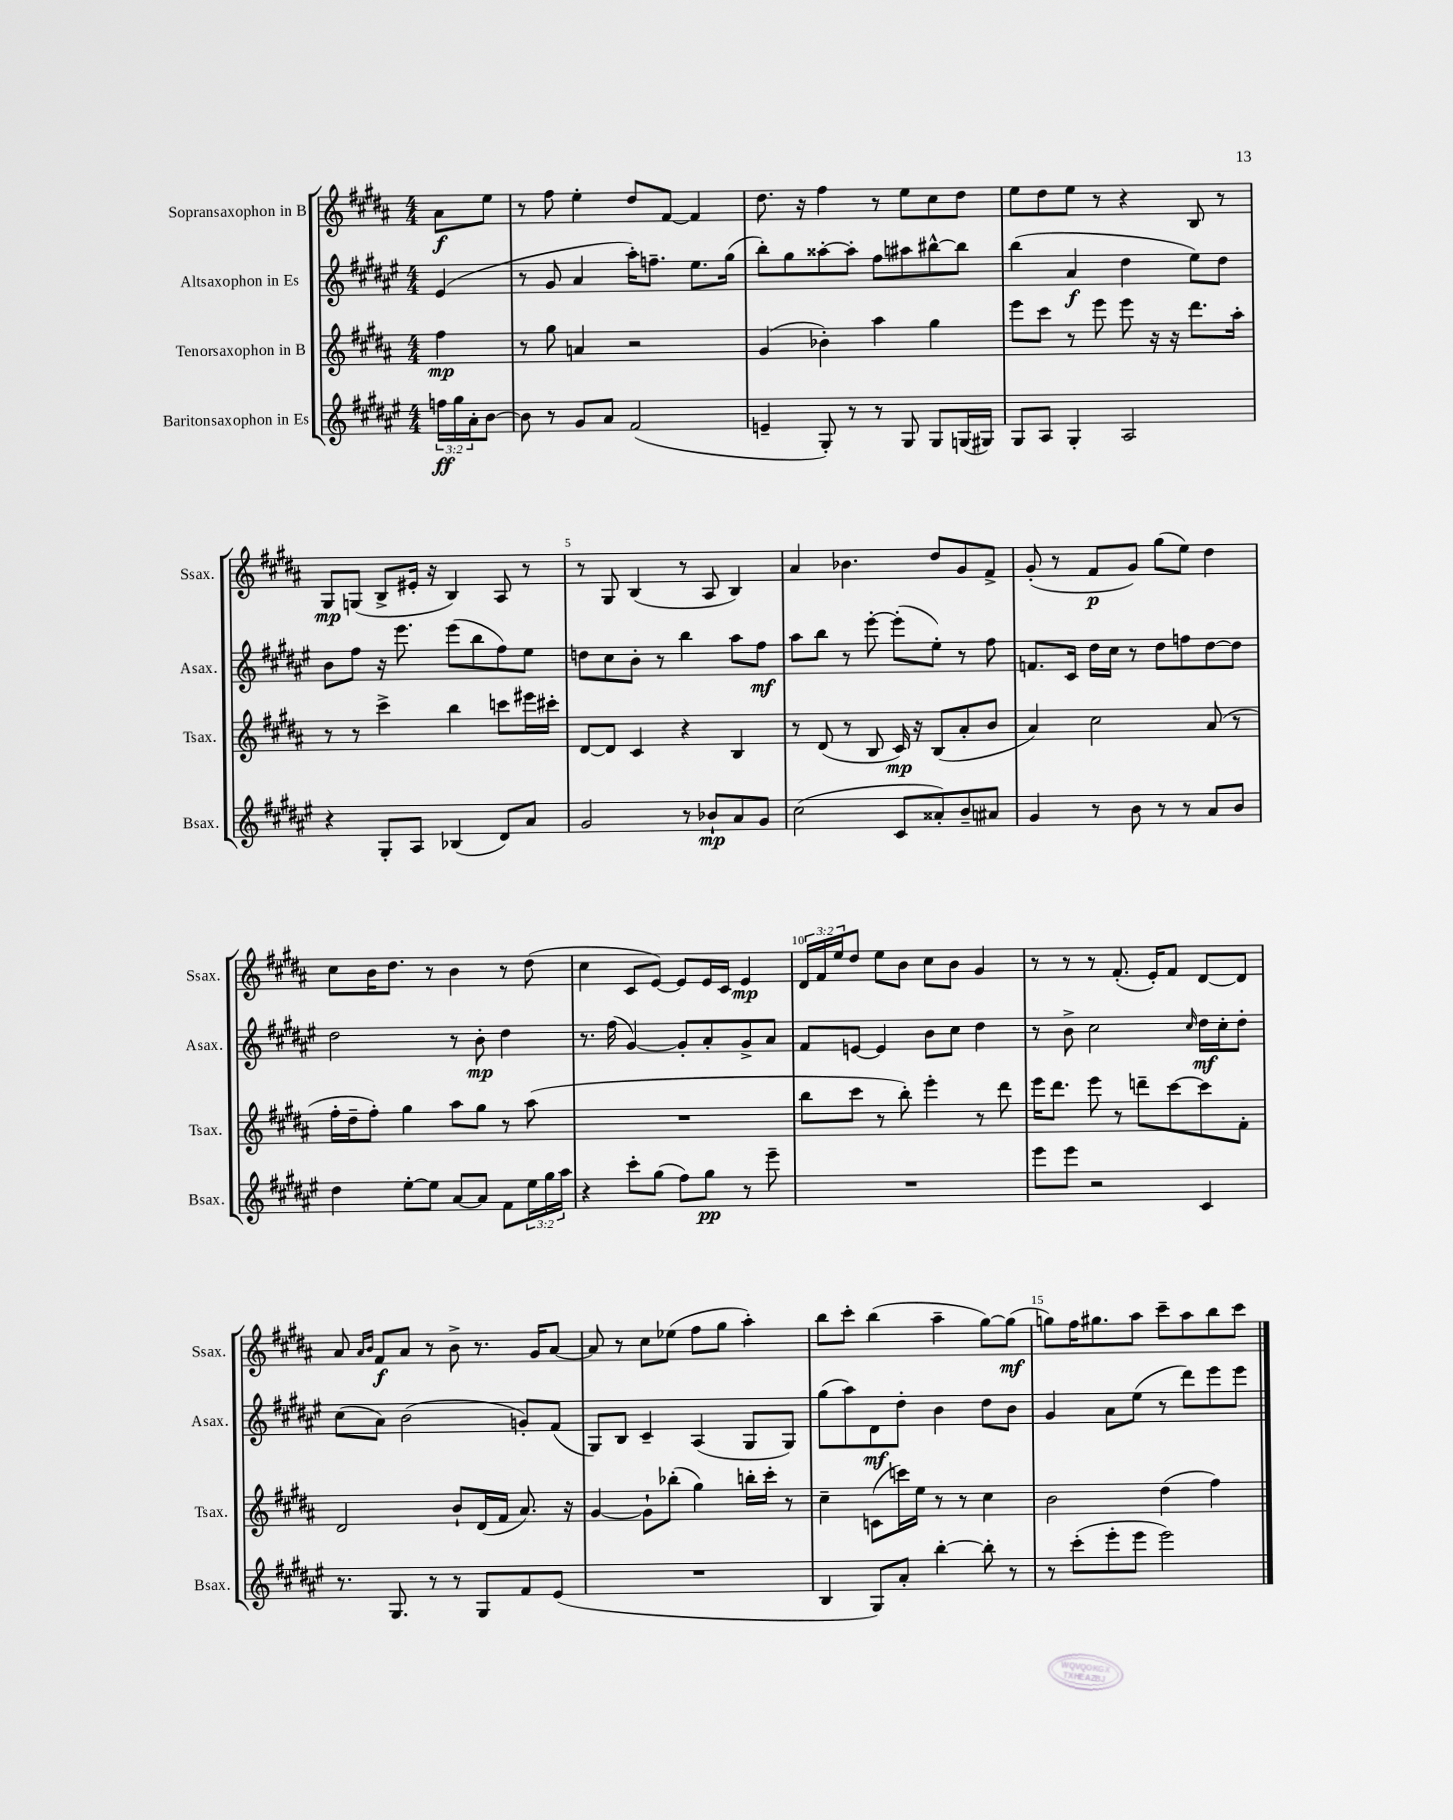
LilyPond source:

<<
\new StaffGroup <<
\new Staff = "s0" \with { instrumentName = "Sopransaxophon in B" shortInstrumentName = "Ssax." } {
    \clef treble \key b \major \numericTimeSignature \time 4/4 \override Staff.TupletNumber.text = #tuplet-number::calc-fraction-text \partial 4
    ais'8\f e''8 |
    r8 fis''8 e''4-. dis''8 fis'8~ fis'4 |
    dis''8. r16 fis''4 r8 e''8 cis''8 dis''8 |
    e''8 dis''8 e''8 r8 r4 b8 r8 |
    gis8\mp g8( b8-> eis'16-. r16 b4) ais8 r8 |
    r8 gis8 b4( r8 ais8 b4) |
    ais'4 bes'4. dis''8 gis'8 fis'8-> |
    gis'8-.( r8 fis'8\p gis'8) gis''8( e''8) dis''4 |
    cis''8 b'16 dis''8. r8 b'4 r8 dis''8( |
    cis''4 cis'8 e'8~) e'8 e'16 cis'16 e'4\mp |
    \tuplet 3/2 { dis'16 fis'16 e''16 } dis''8 e''8 b'8 cis''8 b'8 gis'4 |
    r8 r8 r8 fis'8.-.( e'16-.) fis'8 dis'8~ dis'8 |
    ais'8 \grace { ais'16 b'16 } fis'8\f ais'8 r8 b'8-> r8. gis'16 ais'8~ |
    ais'8 r8 cis''8 ees''8( fis''8 gis''8 ais''4-.) |
    b''8 cis'''8-. b''4( ais''4-- gis''8~) gis''8\mf( |
    g''8) fis''16 gis''8. ais''8 cis'''8-- ais''8 b''8 cis'''8 \bar "|." |
}
\new Staff = "s1" \with { instrumentName = "Altsaxophon in Es" shortInstrumentName = "Asax." } {
    \clef treble \key fis \major \numericTimeSignature \time 4/4 \partial 4
    eis'4( |
    r8 gis'8 ais'4 ais''16-.) f''8.-- eis''8. gis''16( |
    b''8-.) gis''8 aisis''8~-. aisis''8-. fis''8 ais''8 bis''8~-^ bis''8 |
    b''4( ais'4\f dis''4 eis''8) dis''8 |
    b'8 fis''8 r16 eis'''8. eis'''8( b''8 fis''8) eis''8 |
    d''8 cis''8 b'8-. r8 b''4 ais''8 fis''8\mf |
    ais''8 b''8 r8 eis'''8~-. eis'''8-.( eis''8-.) r8 fis''8 |
    f'8. cis'16 dis''16 cis''16 r8 dis''8 f''8 dis''8~ dis''8 |
    dis''2 r8 b'8-.\mp dis''4 |
    r8. fis''16( gis'4~) gis'8-. ais'8-. gis'8-> ais'8 |
    fis'8 e'8~ e'4 b'8 cis''8 dis''4 |
    r8 b'8-> cis''2 \grace { cis''16 } dis''16\mf cis''16-. dis''8-. |
    cis''8( ais'8) b'2( g'8-.) fis'8( |
    gis8) b8 cis'4-- ais4( gis8 gis8) |
    gis''8( ais''8) dis'8\mf dis''8-. b'4 dis''8 b'8 |
    gis'4 ais'8 eis''8( r8 dis'''8) eis'''8 eis'''8 \bar "|." |
}
\new Staff = "s2" \with { instrumentName = "Tenorsaxophon in B" shortInstrumentName = "Tsax." } {
    \clef treble \key b \major \numericTimeSignature \time 4/4 \partial 4
    fis''4\mp |
    r8 gis''8 a'4 r2 |
    gis'4( bes'4-.) ais''4 gis''4 |
    e'''8 cis'''8 r8 e'''8 e'''8 r16 r16 dis'''8. ais''16-. |
    r8 r8 cis'''4-> b''4 c'''8 eis'''16 cis'''16-. |
    dis'8~ dis'8 cis'4 r4 b4 |
    r8 dis'8( r8 b8 cis'16\mp) r16 b8( ais'8-. b'8 |
    ais'4) cis''2 ais'8( r8 |
    fis''16-. dis''16-- fis''8-.) gis''4 ais''8 gis''8 r8 ais''8( |
    R1 |
    b''8 cis'''8 r8 b''8-.) e'''4-. r8 dis'''8 |
    e'''16 dis'''8. e'''8 r8 d'''8-- cis'''8~ cis'''8 fis'8-. |
    dis'2 b'8-! dis'16( fis'16 ais'8.) r16 |
    gis'4~ gis'8-! bes''8-.( gis''4) b''16-. cis'''16-. r8 |
    cis''4-- c'8( c'''16) e''16 r8 r8 cis''4 |
    b'2 dis''4( fis''4) \bar "|." |
}
\new Staff = "s3" \with { instrumentName = "Baritonsaxophon in Es" shortInstrumentName = "Bsax." } {
    \clef treble \key fis \major \numericTimeSignature \time 4/4 \override Staff.TupletNumber.text = #tuplet-number::calc-fraction-text \partial 4
    \tuplet 3/2 { f''16\ff gis''16 ais'16-. } b'8~ |
    b'8 r8 gis'8 ais'8 fis'2( |
    e'4-- gis8-.) r8 r8 gis8 gis8 g16( gis16) |
    gis8 ais8 gis4-. ais2 |
    r4 gis8-. ais8 bes4( dis'8) ais'8 |
    gis'2 r8 bes'8-!\mp ais'8 gis'8 |
    cis''2( cis'8 aisis'8-.) b'8-- ais'8 |
    gis'4 r8 b'8 r8 r8 ais'8 b'8 |
    dis''4 eis''8~-. eis''8 ais'8~ ais'8 fis'8 \tuplet 3/2 { eis''16 gis''16 ais''16 } |
    r4 cis'''8-. gis''8( fis''8) gis''8\pp r8 eis'''8-- |
    R1 |
    eis'''8 eis'''8 r2 cis'4 |
    r8. gis8. r8 r8 gis8 fis'8 eis'8( |
    R1 |
    b4 gis8) ais'8-. b''4~-. b''8-. r8 |
    r8 cis'''8-.( eis'''8-. eis'''8 eis'''2) \bar "|." |
}
>>
>>
\layout { \context { \Score \override BarNumber.break-visibility = ##(#f #t #t) barNumberVisibility = #(every-nth-bar-number-visible 5) } }
